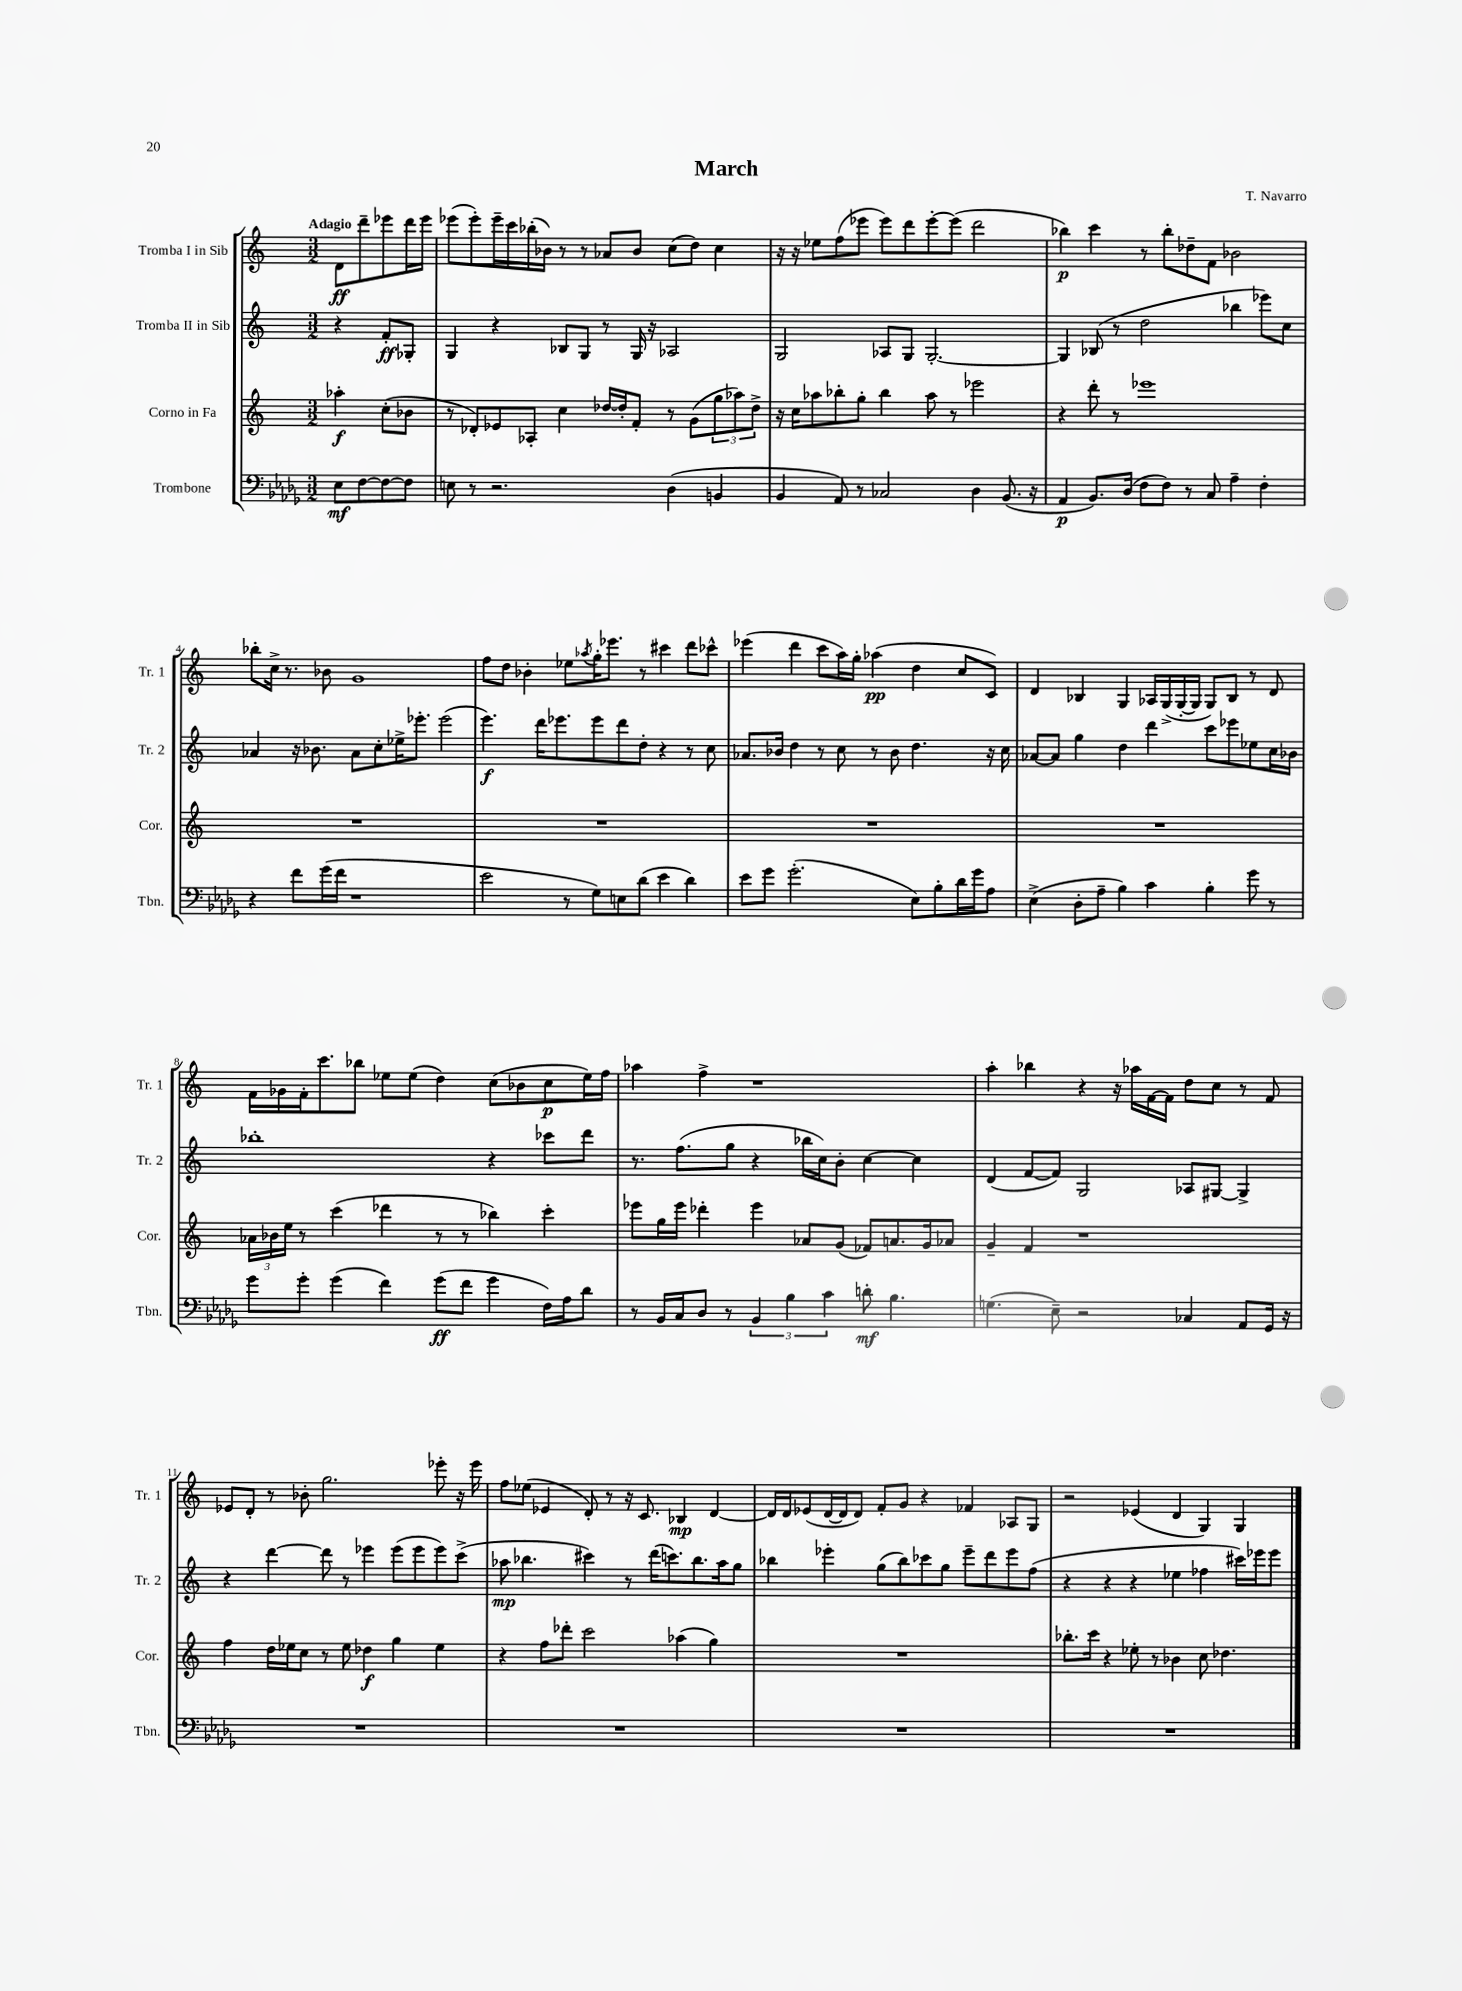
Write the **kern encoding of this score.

**kern	**kern	**kern	**kern
*staff4	*staff3	*staff2	*staff1
*clefF4	*clefG2	*clefG2	*clefG2
*k[b-e-a-d-g-]	*k[]	*k[]	*k[]
*M3/2	*M3/2	*M3/2	*M3/2
8E-\L	4aa-'\	4r	8d\L
[8F\	.	.	8ddd~\
8F\_	(8cc'\L	8f'/L	8eee-\
8F\]J	8b-\J	8G-'/J	16ddd\L
.	.	.	16eee-\JJ
=	=	=	=
8E\	8r	4G/	(8eee-\L
8r	8d-'/L)	.	8eee-'\)
2.r	8e-/	4r	16eee-~\L
.	.	.	16ccc\
.	8A-'/J	.	(16bb-'\
.	.	.	16b-\JJ)
.	4cc\	8B-/L	8r
.	.	8G/J	8r
.	[16dd-/LL	8r	8a-/L
.	16dd-'/]J	.	.
.	8f'/J	16G/	8b-/J
.	.	16r	.
(4D-\	8r	2A-/	(8cc\L
.	(8g\L	.	8dd\J)
4BB/	12gg\	.	4cc\
.	12aa-\)	.	.
.	12dd-^\J	.	.
=	=	=	=
4BB-/	16r	2G/	16r
.	16cc\LK	.	16r
.	8aa-\	.	8ee-\L
8AA-/)	8bb-'\	.	(8ff\
8r	8gg'\J	.	8eee-\J
2C-/	4bb-\	8A-/L	8eee-\L)
.	.	8G/J	8ddd\
.	8aa-\	[2.G'/	[8eee-'\
.	8r	.	(8eee-\]J
4D-\	2eee-\	.	2ddd\
(8.BB-/	.	.	.
16r	.	.	.
=	=	=	=
4AA-/	4r	4G/]	4bb-\)
8.BB-/L)	8ddd'\	(8B-/	4ccc\
.	8r	8r	.
(16D-/Jk	.	.	.
8F\L	1eee-	2dd\	8r
8F\J)	.	.	8bb-'\L
8r	.	.	8dd-~\
8C/	.	.	8f\J
4A-~\	.	4bb-\	2b-\
4F'\	.	8eee-\L)	.
.	.	8cc\J	.
=	=	=	=
4r	1.r	4a-/	8bb-'\L
.	.	.	16cc^\Jk
.	.	.	8.r
8f\L	.	16r	.
.	.	8.b-\	.
(16g-\L	.	.	8b-\
16f\JJ	.	.	.
1r	.	8a-\L	1g
.	.	8cc'\	.
.	.	16ee-^\K	.
.	.	8.eee-'\J	.
.	.	(2eee-\	.
=	=	=	=
2e-\	1.r	4.eee\)	8ff\L
.	.	.	8dd\J
.	.	.	4b-'\
.	.	16ddd\LK	.
.	.	8.eee-\	.
8r	.	.	8ee-\L
.	.	.	8qaa-/
8G-\L)	.	8eee-\	16gg'\K
.	.	.	8.eee-\J
8E\	.	8ddd\	.
(8d-\J	.	8dd'\J	8r
4e-\	.	4r	4ccc#\
4d-\)	.	8r	8ddd\L
.	.	8cc\	8ccc-^^\J
=	=	=	=
8e-\L	1.r	8.a-/L	(4eee-\
8g-\J	.	.	.
.	.	16b-/Jk	.
(2.g-'\	.	4dd\	4ddd\
.	.	8r	8ccc\L
.	.	8cc\	16aa\L)
.	.	.	16gg'\JJ
.	.	8r	(4aa-\
.	.	8b-\	.
8E-\L)	.	4.dd\	4dd\
8B-'\	.	.	.
16d-\L	.	.	8cc/L
16g-\J	.	.	.
8A-\J	.	16r	8c/J)
.	.	16cc\	.
=	=	=	=
(4E-^\	1.r	[8a-/L	4d/
.	.	8a-/]J	.
8D-'\L	.	4gg\	4B-/
8A-~\J	.	.	.
4B-\)	.	4dd\	4G/
4c\	.	4ddd\	16A-/LL
.	.	.	(16G^/
.	.	.	[16G'/
.	.	.	16G/]JJ
4B-'\	.	8ccc\L	8G/L)
.	.	8eee-\	8B-/J
8g-\	.	8ee-\	8r
8r	.	16cc\L	8d/
.	.	16b-\JJ	.
=	=	=	=
8g-\L	24a-\LL	1bb-'	16f\LL
.	24b-\	.	.
.	.	.	16g-\
.	24ee\JJ	.	.
8g-'\J	8r	.	16f'\J
.	.	.	8.ccc\
(4g-\	(4ccc\	.	.
.	.	.	8bb-\J
4f\)	4ddd-\	.	8ee-\L
.	.	.	(8ee-\J
(8g-\L	8r	.	4dd\)
8f\J	8r	.	.
4g-\	4bb-\)	4r	(8cc\L
.	.	.	8b-\
16F\LL)	4ccc'\	8ccc-\L	8cc\
16A-\J	.	.	.
8d-\J	.	8ddd\J	16ee-\L)
.	.	.	16ff\JJ
=	=	=	=
8r	8eee-\L	8.r	4aa-\
16BB-/LL	16gg\L	.	.
16C/J	16eee-\JJ	(8.ff\L	.
8D-/J	4ddd-'\	.	4ff^\
8r	.	8gg\J	.
6BB-/	4eee-\	4r	1r
6B-\	.	.	.
.	8a-/L	16bb-\LL	.
.	.	16cc\J)	.
6c\	.	.	.
.	(8g/J	8b'\J	.
8d'\	8f-/L)	[4cc\	.
4.B-\	8.a/	.	.
.	.	4cc\]	.
.	16g/k	.	.
.	8a-/J	.	.
=	=	=	=
(4.G\	4g~/	(4d/	4aa'\
.	4f/	[8f/L	4bb-\
8E-~\)	.	8f/]J)	.
2r	1r	2G/	4r
.	.	.	16r
.	.	.	16aa-\LL
.	.	.	[16f\
.	.	.	16f\]JJ
4C-/	.	8A-/L	8dd\L
.	.	[8G#/J	8cc\J
8AA-/L	.	4G#^/]	8r
16GG-/Jk	.	.	8f/
16r	.	.	.
=	=	=	=
1.r	4ff\	4r	8e-/L
.	.	.	8d'/J
.	16dd\LL	[4ddd\	8r
.	16ee-\J	.	.
.	8cc\J	.	8b-'\
.	8r	8ddd\]	2.gg\
.	8ee-\	8r	.
.	4dd-\	4eee-\	.
.	4gg\	(8eee-\L	.
.	.	8eee-\	.
.	4ee-\	8eee-\)	8eee-'\
.	.	(8ccc^\J	16r
.	.	.	16eee-\
=	=	=	=
1.r	4r	8aa-\	8ff\L
.	.	4.bb-\	(8ee-\J
.	8ff\L	.	4e-/
.	8ddd-'\J	.	.
.	2ccc\	4ccc#\)	8d'/)
.	.	.	8r
.	.	8r	16r
.	.	.	8.c/
.	.	(16ddd\LK	.
.	.	8.ccc\)	.
.	(4aa-\	.	4B-/
.	.	8.bb-\	.
.	4gg\)	.	[4d/
.	.	16aa-\k	.
.	.	8gg\J	.
=	=	=	=
1.r	1.r	4bb-\	16d/]LL
.	.	.	16d/J
.	.	.	(8e-/
.	.	4eee-'\	[16d/L
.	.	.	16d/]J
.	.	.	8d/J)
.	.	(8gg\L	8f'/L
.	.	8bb-\)	8g/J
.	.	8ccc-\	4r
.	.	8gg\J	.
.	.	8eee-~\L	4f-/
.	.	8ddd\	.
.	.	8eee-\	8A-/L
.	.	(8ff\J	8G/J
=	=	=	=
1.r	8.bb-'\L	4r	2r
.	16ccc\Jk	.	.
.	4r	4r	.
.	8ee-'\	4r	(4e-/
.	8r	.	.
.	4b-\	4ee-\	4d/
.	8cc\	4ff-\	4G/)
.	4.dd-\	.	.
.	.	16ccc#\LL)	4G/
.	.	16eee-\J	.
.	.	8eee-\J	.
==	==	==	==
*-	*-	*-	*-
